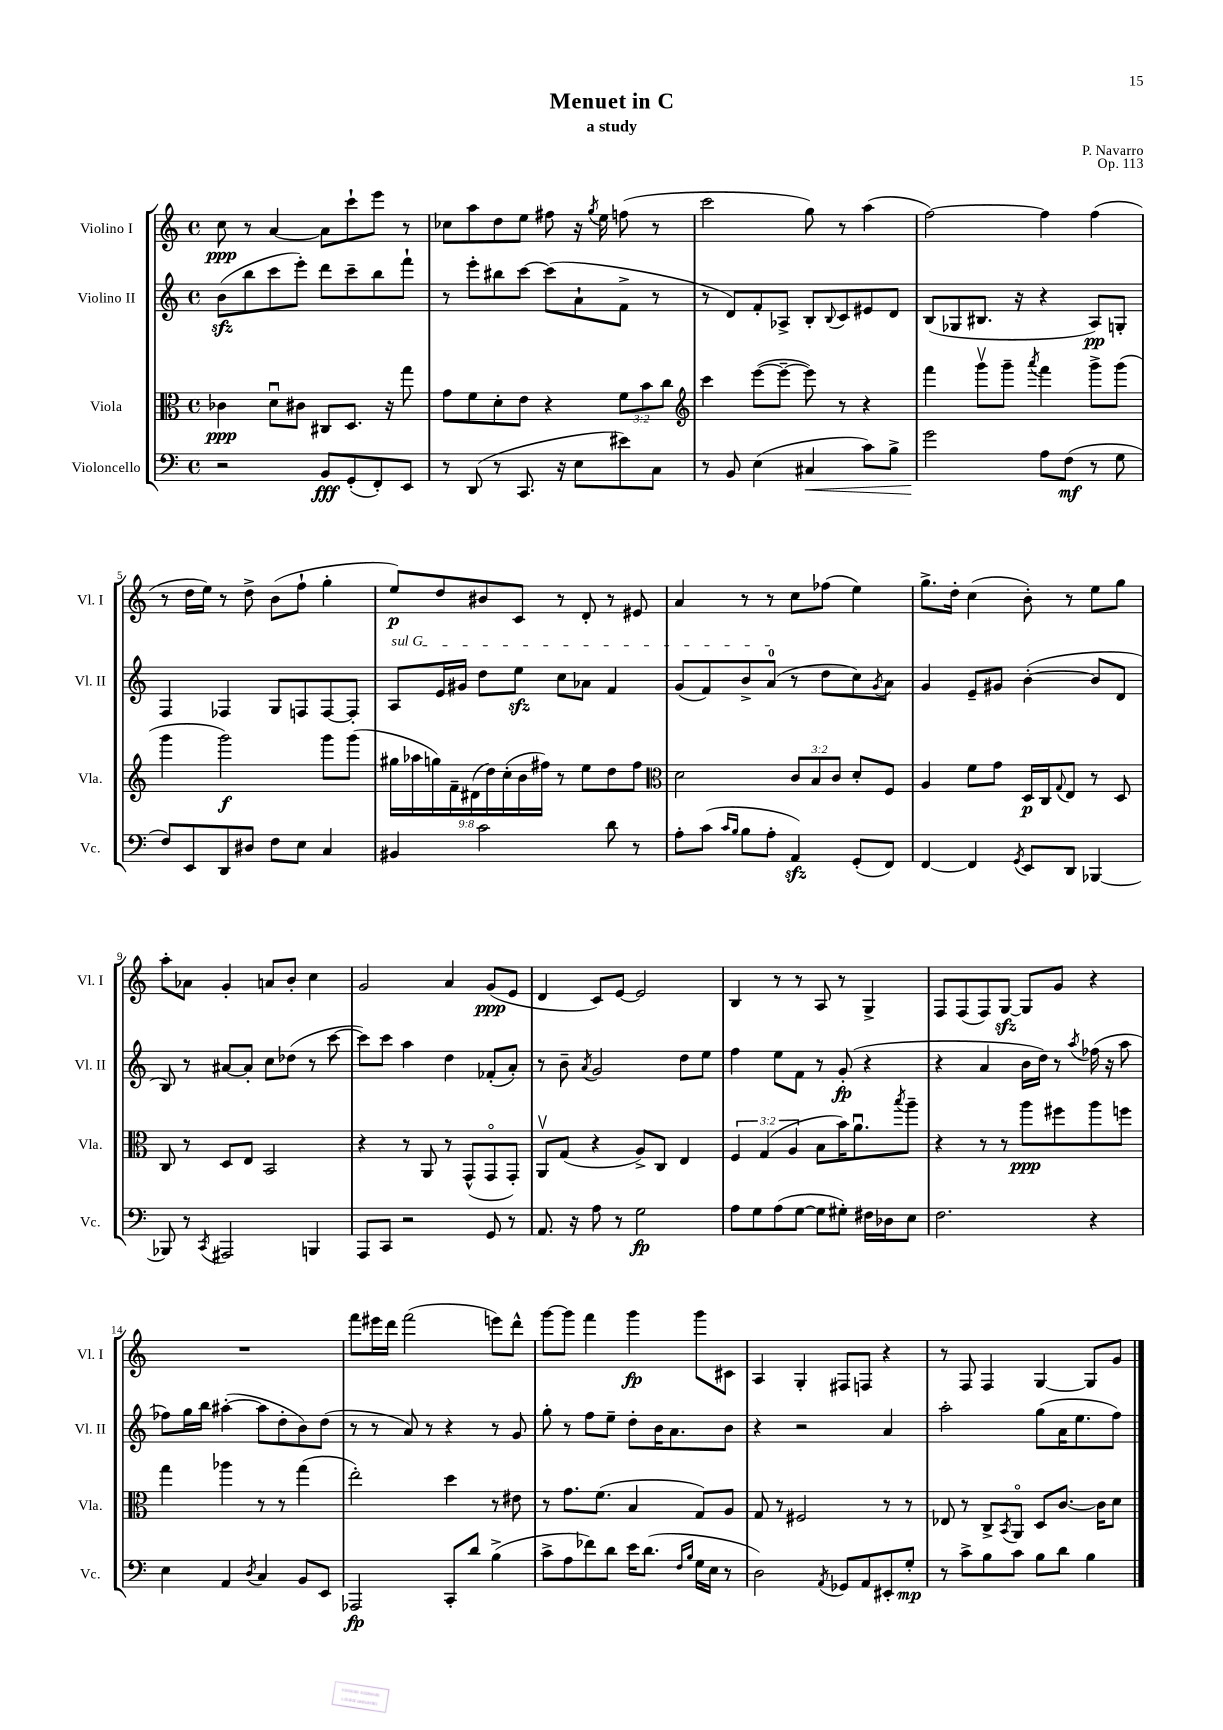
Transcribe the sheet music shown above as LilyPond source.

\header { title = "Menuet in C" composer = "P. Navarro" subtitle = "a study" opus = "Op. 113" }
<<
\new StaffGroup <<
\new Staff = "s0" \with { instrumentName = "Violino I" shortInstrumentName = "Vl. I" } {
    \clef treble \key c \major \defaultTimeSignature \time 4/4
    c''8\ppp r8 a'4~ a'8 c'''8-! e'''8 r8 |
    ces''8 a''8 d''8 e''8 fis''8 r16 \acciaccatura { g''8 } e''16 f''8( r8 |
    c'''2 g''8) r8 a''4( |
    f''2~) f''4 f''4( |
    r8 d''16 e''16) r8 d''8-> b'8( f''8-! g''4-. |
    e''8\p) d''8 bis'8 c'8 r8 d'8-. r8 eis'8 |
    a'4 r8 r8 c''8 fes''8( e''4) |
    g''8.-> d''16-. c''4( b'8-.) r8 e''8 g''8 |
    a''8-. aes'8 g'4-. a'8 b'8-. c''4 |
    g'2 a'4 g'8\ppp( e'8 |
    d'4 c'8) e'8~ e'2 |
    b4 r8 r8 a8 r8 g4-> |
    f8 f8( f8) g8~\sfz g8 g'8 r4 |
    R1 |
    f'''8 eis'''16 d'''16 f'''2( e'''8) d'''8-^ |
    g'''8~ g'''8 f'''4 g'''4\fp g'''8 cis'8 |
    a4 g4-. fis8 f8 r4 |
    r8 f8 f4 g4~ g8 g'8 \bar "|." |
}
\new Staff = "s1" \with { instrumentName = "Violino II" shortInstrumentName = "Vl. II" } {
    \clef treble \key c \major \defaultTimeSignature \time 4/4
    b'8\sfz( b''8 c'''8 e'''8-.) d'''8 c'''8-- b''8 f'''8-! |
    r8 e'''8-. bis''8 c'''8~ c'''8( a'8-! f'8-> r8 |
    r8 d'8) f'8-. aes8-> b8-. \appoggiatura { b8 } c'8 eis'8 d'8 |
    b8( ges8 bis8. r16 r4 a8\pp) g8-. |
    f4 fes4 g8 f8 f8~ f8-. |
    \once \override TextSpanner.bound-details.left.text = \markup { \italic "sul G" } a8\startTextSpan e'16 gis'16 d''8 e''8\sfz c''8 aes'8 f'4 |
    g'8( f'8) b'8-> a'8-0\stopTextSpan( r8 d''8 c''8) \acciaccatura { g'8 } a'8 |
    g'4 e'8-- gis'8 b'4~-.( b'8 d'8 |
    b8) r8 ais'8~ ais'8-. c''8 des''8( r8 c'''8~ |
    c'''8) c'''8 a''4 d''4 fes'8-.( a'8-.) |
    r8 b'8-- \acciaccatura { a'8 } g'2 d''8 e''8 |
    f''4 e''8 f'8 r8 g'8-.\fp( r4 |
    r4 a'4 b'16 d''16) r8 \acciaccatura { a''8 } fes''16( r16 a''8 |
    fes''8) g''16 b''16 ais''4~-.( ais''8 d''8-. b'8) d''8( |
    r8 r8 a'8) r8 r4 r8 g'8 |
    g''8-. r8 f''8 e''8-- d''8-. b'16 a'8. b'8 |
    r4 r2 a'4 |
    a''2-. g''8( a'16 e''8. f''8) \bar "|." |
}
\new Staff = "s2" \with { instrumentName = "Viola" shortInstrumentName = "Vla." } {
    \clef alto \key c \major \defaultTimeSignature \time 4/4 \override Staff.TupletNumber.text = #tuplet-number::calc-fraction-text
    ces'4\ppp d'8\downbow cis'8 cis8 d8. r16 g''8 |
    g'8 f'8 d'8-. e'8 r4 \tuplet 3/2 { f'8 b'8 c''8 } |
    \clef treble c'''4 e'''8~( e'''8~-- e'''8) r8 r4 |
    f'''4 g'''8\upbow g'''8-- \acciaccatura { a'''8 } f'''4 g'''8-> g'''8( |
    g'''4 g'''2\f) g'''8 g'''8( |
    \tuplet 9/8 { gis''16 aes''16 g''16) f'16-- dis'16( d''16) c''16-.( b'16 fis''16) } r8 e''8 d''8 fis''8 |
    \clef alto d'2 \tuplet 3/2 { c'8 b8 c'8 } d'8-. f8 |
    a4 f'8 g'8 d16\p c16 \appoggiatura { g8 } e8 r8 d8 |
    c8 r8 d8 e8 b,2 |
    r4 r8 a,8 r8 g,8-^( g,8\flageolet g,8-.) |
    a,8\upbow g8( r4 a8->) c8 e4 |
    \tuplet 3/2 { f4 g4( a4 } b8 b'16) a'8.\downbow \acciaccatura { b''8 } a''8-- |
    r4 r8 r8 a''8\ppp fis''8 a''8 f''8 |
    g''4 aes''4 r8 r8 g''4( |
    e''2-.) d''4 r8 eis'8 |
    r8 g'8. f'8.( b4 g8) a8 |
    g8 r8 fis2 r8 r8 |
    ees8 r8 c8-> \acciaccatura { b,8 } a,8\flageolet d8 c'8.~ c'16 d'8 \bar "|." |
}
\new Staff = "s3" \with { instrumentName = "Violoncello" shortInstrumentName = "Vc." } {
    \clef bass \key c \major \defaultTimeSignature \time 4/4
    r2 b,8\fff g,8-.( f,8-.) e,8 |
    r8 d,8( r8 c,8. r16 e8 eis'8) c8 |
    r8 b,8 e4( cis4\< c'8) b8-> |
    g'2\! a8 f8\mf( r8 g8 |
    f8) e,8 d,8 dis8 f8 e8 c4 |
    bis,4 c'2 d'8 r8 |
    a8-. c'8( \grace { c'16 b16 } b8 a8-. a,4\sfz) g,8-.( f,8) |
    f,4~ f,4 \acciaccatura { g,8 } e,8 d,8 bes,,4~ |
    bes,,8 r8 \acciaccatura { c,8 } ais,,2 b,,4 |
    a,,8 c,8 r2 g,8 r8 |
    a,8. r16 a8 r8 g2\fp |
    a8 g8 a8( g8~ g8 gis8-.) fis16 des16 e8 |
    f2. r4 |
    e4 a,4 \acciaccatura { d8 } c4 b,8 e,8 |
    aes,,2\fp c,8-. d'8 b4->( |
    c'8-> a8 fes'8) d'8 e'16 d'8.( \grace { f16 b16 } g16 e16 r8 |
    d2) \acciaccatura { a,8 } ges,8 a,8 eis,8-. g8-.\mp |
    r8 c'8-> b8 c'8 b8 d'8 b4 \bar "|." |
}
>>
>>
